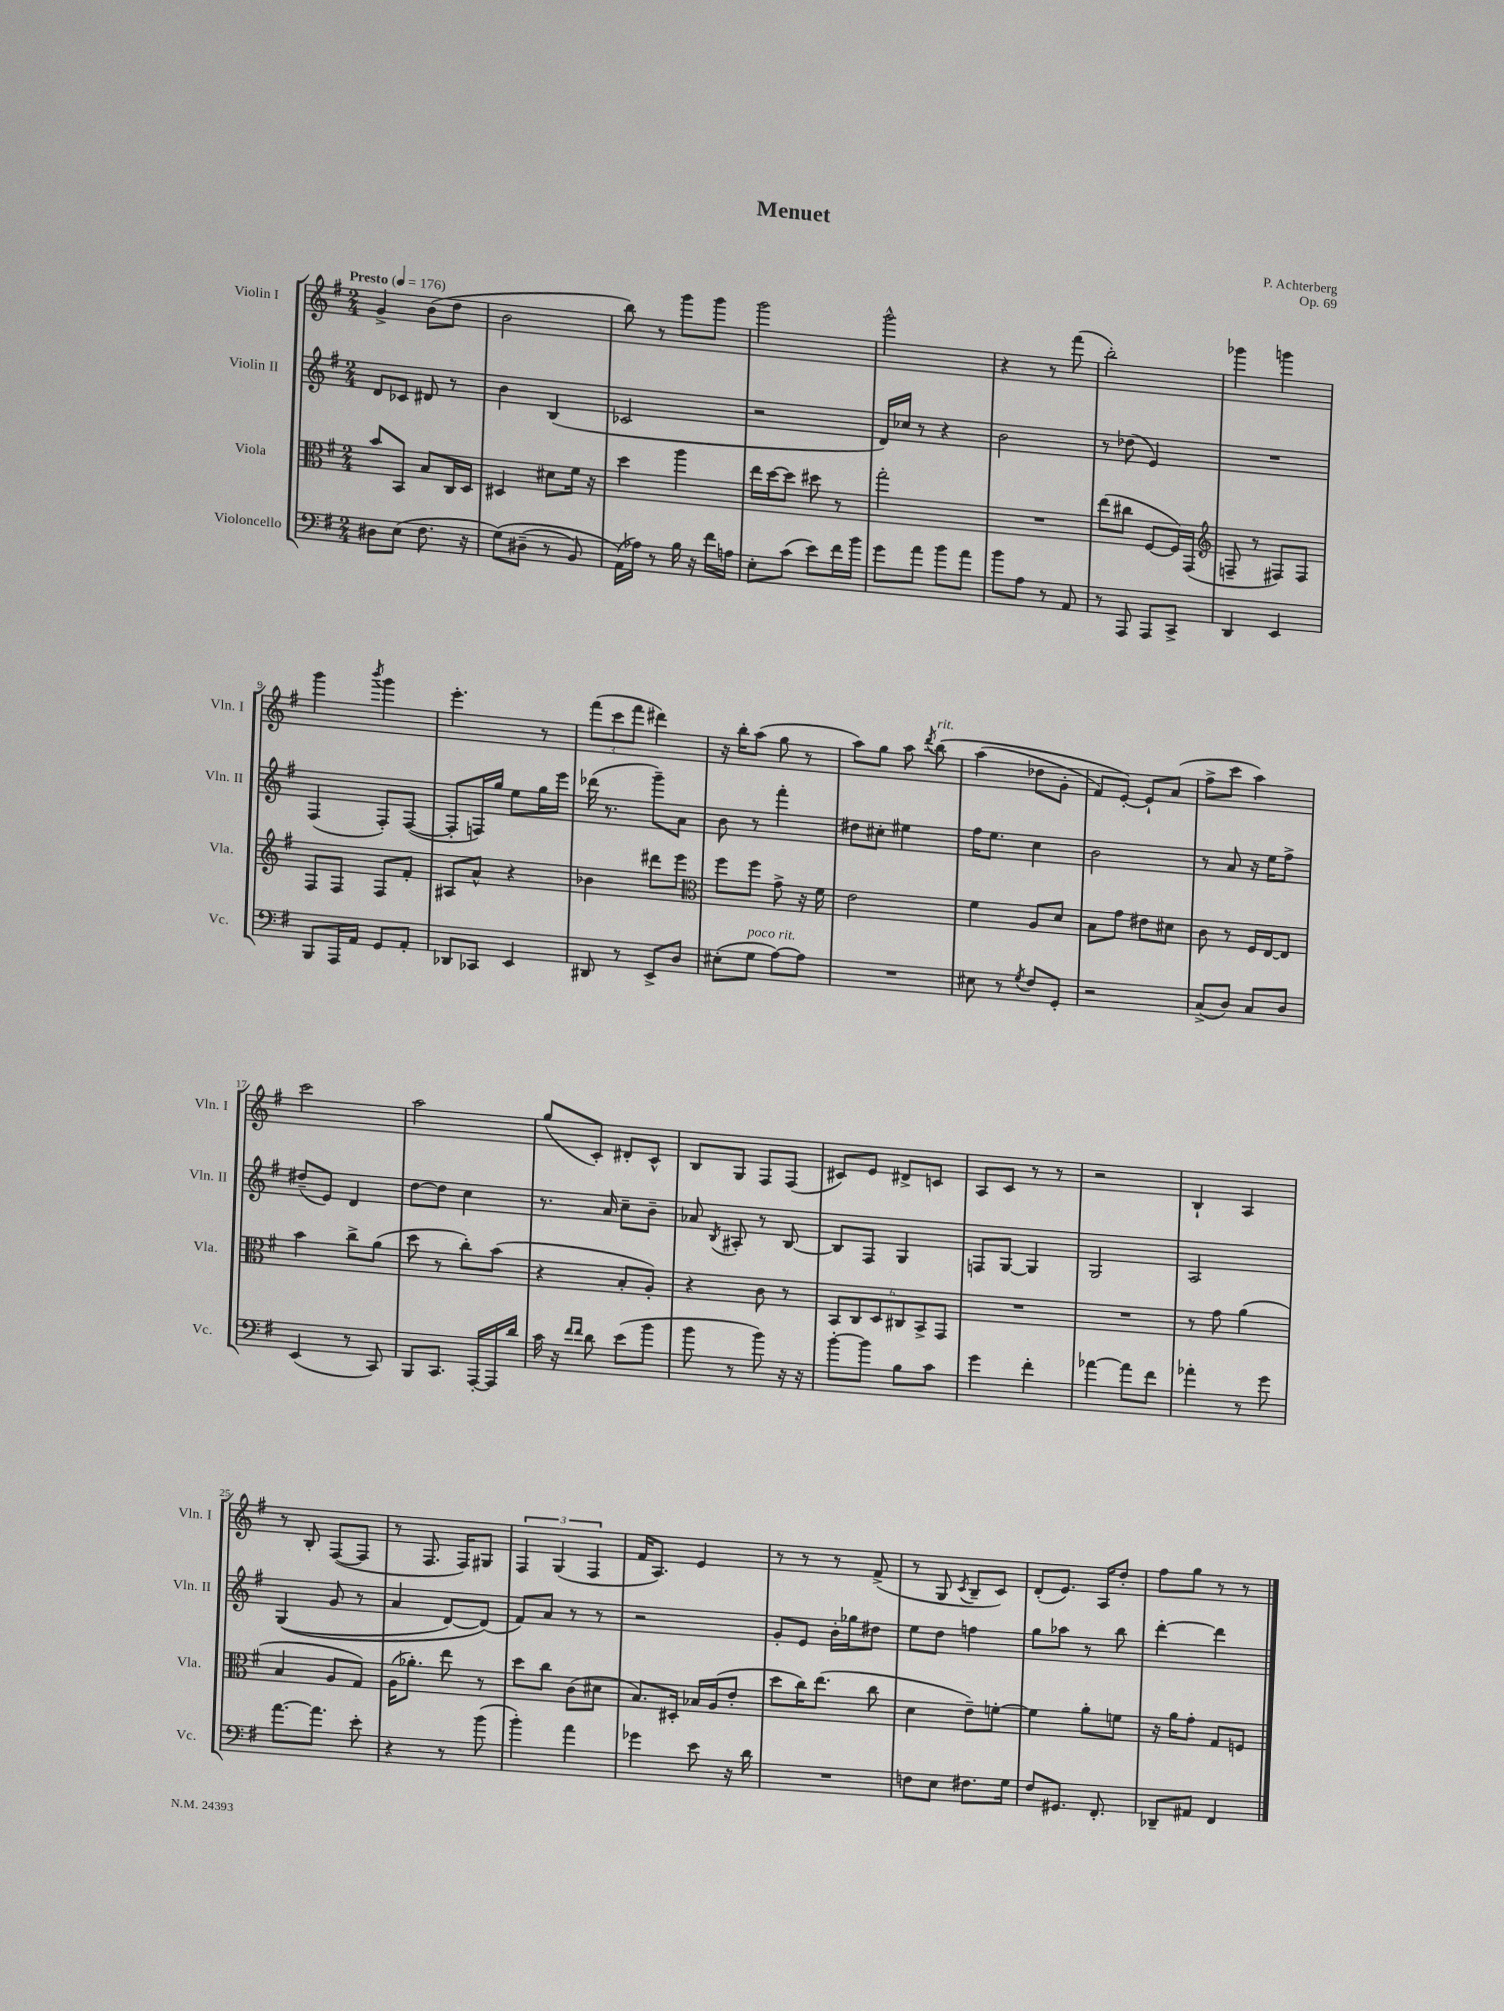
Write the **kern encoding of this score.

**kern	**kern	**kern	**kern
*part4	*part3	*part2	*part1
*staff4	*staff3	*staff2	*staff1
*I"Violoncello	*I"Viola	*I"Violin II	*I"Violin I
*I'Vc.	*I'Vla.	*I'Vln. II	*I'Vln. I
*clefF4	*clefC3	*clefG2	*clefG2
*k[f#]	*k[f#]	*k[f#]	*k[f#]
*M2/4	*M2/4	*M2/4	*M2/4
*MM176	*MM176	*MM176	*MM176
=1	=1	=1	=1
!	!	!	!LO:TX:a:B:t=Presto
8D#X\L	8b/L	8d/L	4g^/
(8E\J	8BB/J	8c-X/J	.
8.F#\	8B/L	8d#X/	(8b\L
.	16C/L	8r	8dd\J
16r	16D/JJ	.	.
=2	=2	=2	=2
(8G\L)	4D#X/	4b\	2b\
(8D#X~\J	.	.	.
8r	8d#X\L	(4B/	.
8BB/)	16f#\Jk	.	.
.	16r	.	.
=3	=3	=3	=3
(16AA\LL)	4dd\	2c-X/	8bb\)
16A-X\JJ)	.	.	.
8r	.	.	8r
16B\	4aa\	.	8ggg\L
16r	.	.	.
16f#\LL	.	.	8ggg\J
16An\JJ	.	.	.
=4	=4	=4	=4
8E'\L	16ee\LL	2r	2ggg\
.	[16dd\J	.	.
(8c\J	8dd\J]	.	.
8e\L)	8dd#X\	.	.
16f#\L	8r	.	.
16b\JJ	.	.	.
=5	=5	=5	=5
8g\L	2gg'\	16d/LL)	2ggg^^\
.	.	16cc-X/JJ	.
8a\J	.	8r	.
8b\L	.	4r	.
8a\J	.	.	.
=6	=6	=6	=6
8b\L	2r	2b\	4r
8A\J	.	.	.
8r	.	.	8r
8AA/	.	.	(8fff#\
=7	=7	=7	=7
8r	(8ee\L	8r	2bb'\)
8AAA/	8cc#X\J	(8dd-X\	.
8AAA/L	[8F#/L	4e/)	.
8CC^/J	16F#/L])	.	.
.	(16GG/JJ	.	.
=8	=8	=8	=8
*	*clefG2	*	*
4DD/	8Fn~/	2r	4ggg-X\
.	8r	.	.
4EE/	8F#X/L)	.	4gggn\
.	8F#/J	.	.
!!LO:LB:g=z
=9	=9	=9	=9
8BBB/L	8F#/L	(4F#/	4ggg\
16AAA/L	8F#/J	.	.
16AA/JJ	.	.	.
.	.	.	8qbbb/
8GG/L	8F#/L	8F#'/L)	4ggg\
8AA'/J	8f#'/J	([8F#/J	.
=10	=10	=10	=10
8DD-X/L	8A#X/L	8F#'/L]	4.eee'\
8CC-X/J	8a^^/J	16Fn/L)	.
.	.	16gg/JJ	.
4EE/	4r	8ee\L	.
.	.	16gg\L	8r
.	.	16eee\JJ	.
=11	=11	=11	=11
8DD#X/	4b-X\	(16ddd-X\	(12fff#\L
.	.	8.r	.
.	.	.	12ccc\
8r	.	.	.
.	.	.	12fff#\J
8EE^/L	8ddd#X\L	8ggg~\L)	4ddd#X\)
8D/J	8eee\J	8a\J	.
=12	=12	=12	=12
*	*clefC3	*	*
(8E#X'\L	8ff#\L	8b\	16r
.	.	.	16bb'\KL
!LO:TX:a:i:t=poco rit.	!	!	!
8G\J	8ff#\J	8r	(8aa\J
[8A\L)	8g^\	4fff#'\	8gg\
8A\J]	16r	.	8r
.	16f#\	.	.
=13	=13	=13	=13
2r	2e\	8dd#X\L	8aa\L)
.	.	8cc#X'\J	8gg\J
.	.	4ee#X\	8aa\
.	.	.	8qddd/
!	!	!	!LO:TX:a:i:t=rit.
.	.	.	(8bb\
=14	=14	=14	=14
8E#X\	4f#\	16ff#\KL	(4aa\
.	.	8.ee\J	.
8r	.	.	.
8qG/	.	.	.
8F#/L	8A/L	4cc\	8dd-X\L
8GG'/J	8d/J	.	8g'\J
=15	=15	=15	=15
2r	8B\L	2b\	8f#/L)
.	8g\J	.	[8e'/J)
.	8e#X\L	.	8e`/L]
.	8d#X\J	.	(8a/J
=16	=16	=16	=16
(8C^/L	8c\	8r	8ff#^\L
8D/J)	8r	8a/	8ccc\J
8C/L	16F#/LL	16r	4aa\)
.	[16E/J	16ee\KL	.
8D/J	8E/J]	8ff#^\J	.
!!LO:LB:g=z
=17	=17	=17	=17
(4EE/	4b\	(8dd#X~/L	2ccc\
.	.	8e/J)	.
8r	8cc^\L	4d/	.
8CC/)	(8a\J	.	.
=18	=18	=18	=18
8BBB/L	8dd\	[8dd\L	2aa\
8.CC/J	8r	8dd\J]	.
.	8cc'\L)	4cc\	.
[16AAA'/LL	.	.	.
16AAA/]	(8b\J	.	.
16d/JJ	.	.	.
=19	=19	=19	=19
16c\	4r	8.r	(8gg/L
16r	.	.	.
16qqf#/LL	.	.	.
16qqf#/JJ	.	.	.
8d\	.	.	8c'/J)
.	.	16a/	.
(8e\L	8B'/L	8cc~\L	8d#X'/L
8b\J	8A'/J)	8b~\J	8c^^/J
=20	=20	=20	=20
8b\	4r	8a-X/	8B/L
.	.	8qB/	.
8r	.	8A#X'/	8G/J
8b\)	8c\	8r	8F#/L
16r	8r	[8B/	(8F#/J
16r	.	.	.
=21	=21	=21	=21
[8b'\L	12BB/L	8B/L]	8c#X/L)
.	12C/	.	.
8b\J]	.	8F#/J	8e/J
.	12D/	.	.
8B\L	12C#X/	4G/	8d#X^/L
.	12BB^/	.	.
8c\J	.	.	8cn/J
.	12GG/J	.	.
=22	=22	=22	=22
4g\	2r	8Fn/L	8A/L
.	.	[8G/J	8c/J
4f#'\	.	4G/]	8r
.	.	.	8r
=23	=23	=23	=23
[4a-X\	2r	2G/	2r
8a-\L]	.	.	.
8f#\J	.	.	.
=24	=24	=24	=24
4a-X'\	8r	2A/	4B`/
.	8g\	.	.
8r	(4a\	.	4A/
8g\	.	.	.
!!LO:LB:g=z
=25	=25	=25	=25
[8.a\L	4B/	((4G/	8r
.	.	.	8B'/
8.a\J]	.	.	.
.	8A/L	8g/	([8F#/L
8e'\	8G/J)	8r	8F#/J]
=26	=26	=26	=26
4r	(16A\KL	4a/	8r
.	8.a-X'\J)	.	.
.	.	.	8.F#/
8r	8ee\	[8d/L)	.
.	.	.	16F#/KL)
(8b\	8r	(8d/J])	8G#X/J
=27	=27	=27	=27
4b'\)	8dd\L	8f#/L)	6F#/
.	8cc\J	8a/J	.
.	.	.	(6G/
4a\	(8c\L	8r	.
.	.	.	6F#/
.	8d#X\J	8r	.
=28	=28	=28	=28
4g-X\	8.B/L)	2r	16f#/KL
.	.	.	8.A/J)
.	16D#X'/Jk	.	.
8e\	16B-X/LL	.	4e/
.	(16A/J	.	.
16r	8e'/J	.	.
16d\	.	.	.
=29	=29	=29	=29
2r	8dd\L	8g'/L	8r
.	16cc\K)	8e/J	8r
.	(8.ee\J	.	.
.	.	16b'\LL	8r
.	.	16gg-X\J	.
.	8cc\	8dd#X\J	(8f#^/
=30	=30	=30	=30
8Fn\L	4d\	8ee\L	8r
8E\J	.	8dd\J	8G/
.	.	.	8qc/
8.F#X\L	8e~\L)	4ffn\	8B~/L
.	[8fn'\J	.	8c/J)
16G\Jk	.	.	.
=31	=31	=31	=31
8F#/L	4f\]	8gg\L	(8d'/L
8.GG#X/J	.	8aa-X\J	8.e/J)
.	8a'\L	8r	.
8.FF#'/	.	.	16A/KL
.	8fn\J	8bb\	8dd'/J
=32	=32	=32	=32
8DD-X~/L	16r	[4ddd'\	8ff#\L
.	16a\KL	.	.
8AA#X/J	8g'\J	.	8gg\J
4FF#/	8G/L	4ddd\]	8r
.	8Fn/J	.	8r
==	==	==	==
*-	*-	*-	*-
